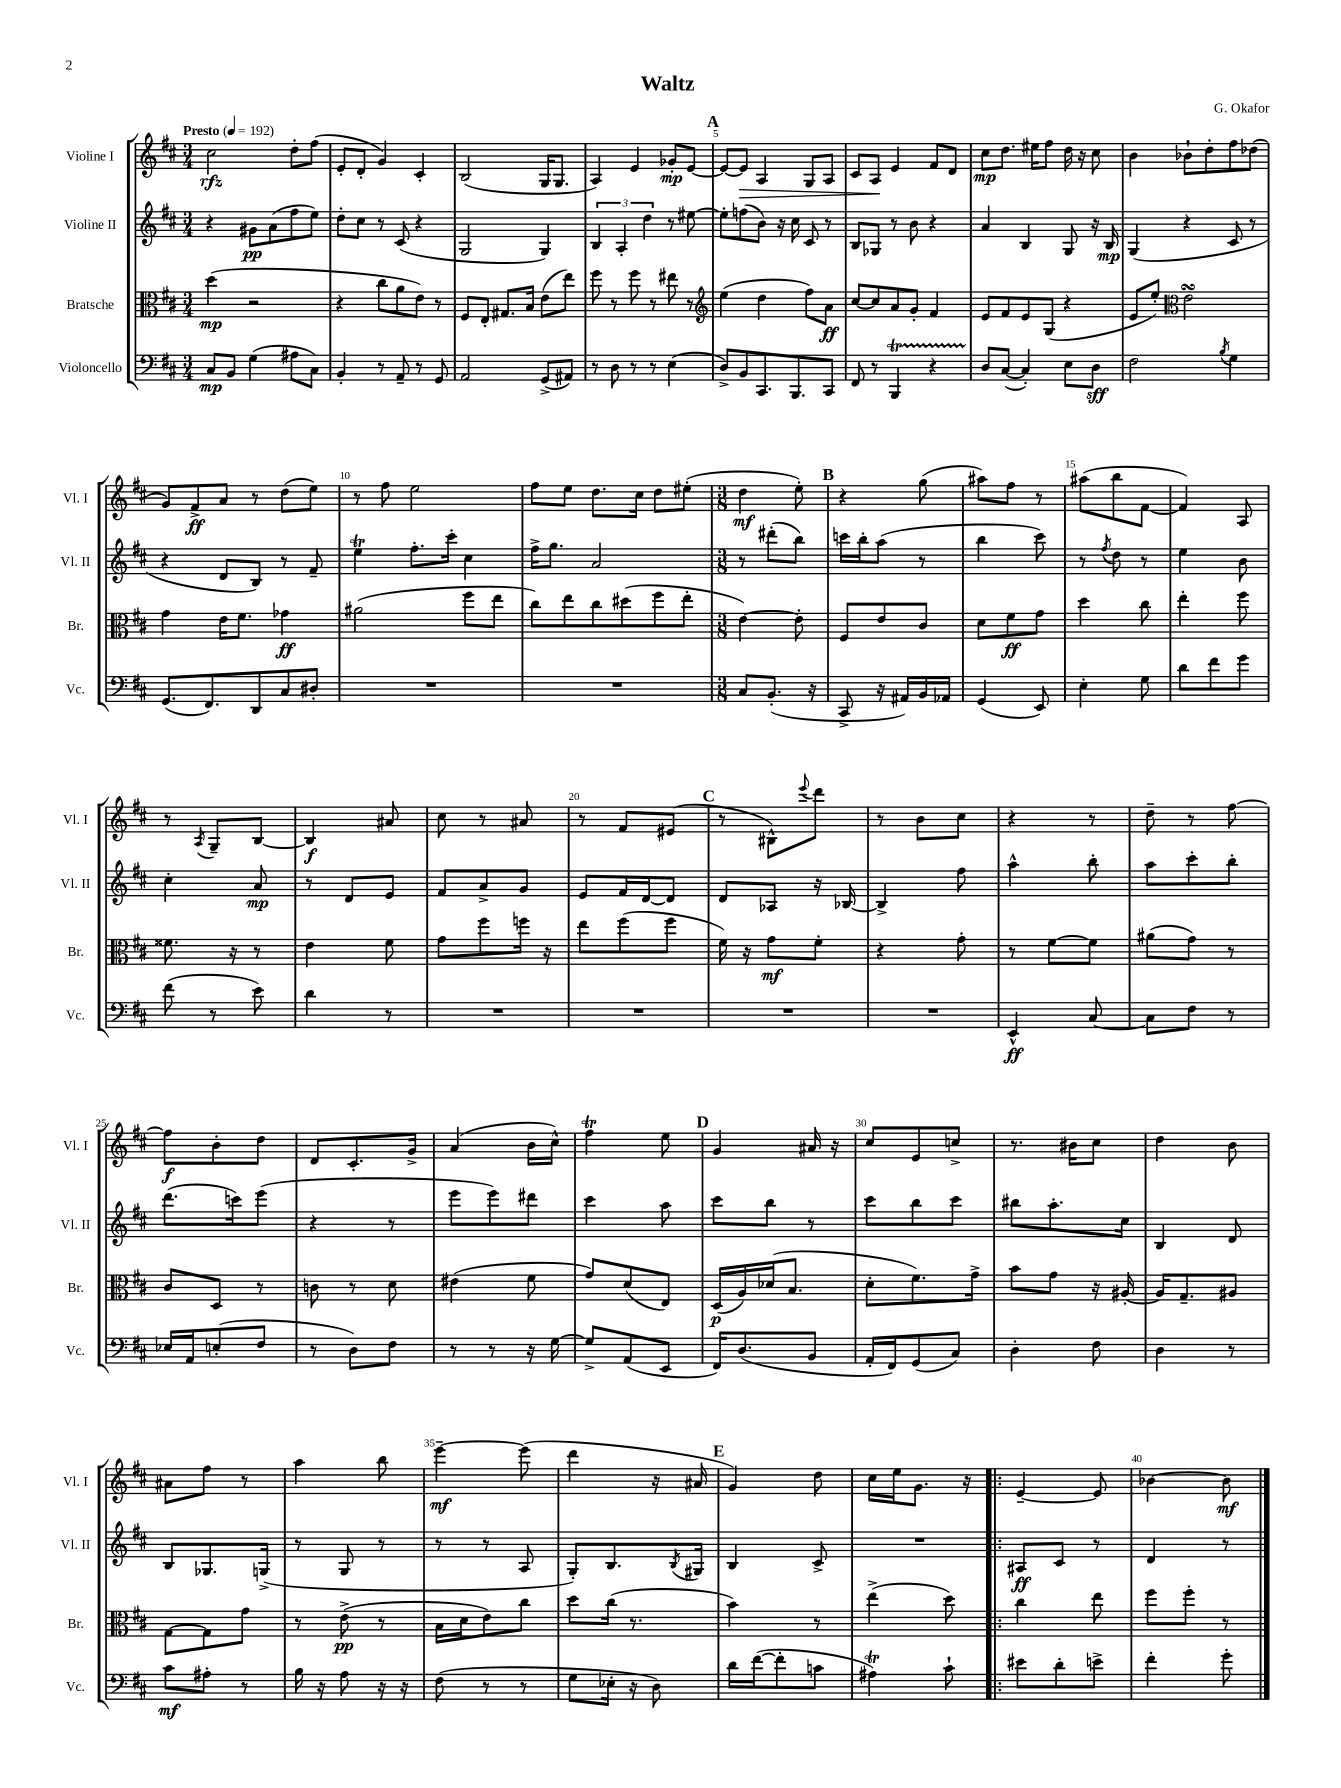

**kern	**kern	**kern	**kern
*staff4	*staff3	*staff2	*staff1
*clefF4	*clefC3	*clefG2	*clefG2
*k[f#c#]	*k[f#c#]	*k[f#c#]	*k[f#c#]
*M3/4	*M3/4	*M3/4	*M3/4
*MM192	*MM192	*MM192	*MM192
8C#	(4dd	4r	2cc#
8BB	.	.	.
(4G	2r	8g#	.
.	.	(8a	.
8A#	.	8ff#	8dd'
8C#)	.	8ee)	(8ff#
=	=	=	=
4BB'	4r	8dd'	8e'
.	.	8cc#	8d'
8r	8cc#	8r	4g)
8AA~	8a	(8c#	.
8r	8e)	4r	4c#'
8GG	8r	.	.
=	=	=	=
2AA	8F#	2G	(2B
.	8E'	.	.
.	8.G#	.	.
.	16B	.	.
(8GG^	(8e	4G)	16G
.	.	.	8.G
8AA#)	8ee)	.	.
=	=	=	=
8r	8ff#	6B	4A)
8D	8r	.	.
.	.	6A'	.
8r	8ff#	.	4e
.	.	6dd	.
8r	8r	.	.
(4E	8ee#	8r	8g-'
.	8r	[8ee#	[8e
=	=	=	=
*	*clefG2	*	*
8D^)	(4ee	8ee#']	8e_
8BB	.	(8ff	8e]
8.CC#	4dd	8b)	4A
.	.	16r	.
8.BBB	.	16cc#	.
.	8ff#)	8c#	8G
8CC#	8a	8r	8A
=	=	=	=
8FF#	[8cc#	8B	8c#
8r	8cc#]	8G-	8A
4BBB	8a	8r	4e
.	8g'	8b	.
4r	4f#	4r	8f#
.	.	.	8d
=	=	=	=
8D	8e	4a	8cc#
([8C#	8f#	.	8.dd
4C#'])	8e	4B	.
.	.	.	16ee#
.	(8G	.	8ff#
8E	4r	8G	16dd
.	.	.	16r
8D	.	16r	8cc#
.	.	16B	.
=	=	=	=
2F#	8e	(4G	4b
.	8ee')	.	.
*	*clefC3	*	*
.	2e	4r	8b-`
.	.	.	8dd'
8qB	.	.	.
4G	.	8c#	8ff#
.	.	8r	(8dd-
=	=	=	=
(8.GG	4g	4r	8g)
.	.	.	8f#^
8.FF#)	.	.	.
.	16e	8d	8a
.	8.f#	.	.
8DD	.	8B)	8r
8C#	4g-	8r	(8dd
8D#'	.	8f#~	8ee)
=	=	=	=
2.r	(2a#	4ee	8r
.	.	.	8ff#
.	.	8.ff#'	2ee
.	.	16ccc#'	.
.	8ff#	4cc#	.
.	8ee	.	.
=	=	=	=
2.r	8cc#)	16ff#^	8ff#
.	.	8.gg	.
.	8ee	.	8ee
.	8cc#	2a	8.dd
.	(8dd#	.	.
.	.	.	16cc#
.	8ff#	.	8dd
.	8ee'	.	(8ee#'
=	=	=	=
*M3/8	*M3/8	*M3/8	*M3/8
8C#	[4e)	8r	4dd
(8.BB'	.	(8ddd#'	.
.	8e']	8bb)	8ee')
16r	.	.	.
=	=	=	=
8CC#^	8F#	16ccc	4r
.	.	16bb'	.
16r	8e	(8aa	.
16AA#)	.	.	.
16BB	8c#	8r	(8gg
16AA-	.	.	.
=	=	=	=
(4GG	8d	4bb	8aa#)
.	8f#	.	8ff#
8EE)	8g	8ccc#)	8r
=	=	=	=
4E'	4dd	8r	(8aa#
.	.	8qff#	.
.	.	8dd	8bb
8G	8cc#	8r	[8f#
=	=	=	=
8d	4ee'	4ee	4f#])
8f#	.	.	.
8g	8ff#	8b	8A
=	=	=	=
(8f#	8.f##	4cc#'	8r
.	.	.	8qA
8r	.	.	8G~
.	16r	.	.
8e)	8r	8a	[8B
=	=	=	=
4d	4e	8r	4B]
.	.	8d	.
8r	8f#	8e	8a#
=	=	=	=
4.r	8g	8f#	8cc#
.	8ff#	8a^	8r
.	16ff	8g	8a#
.	16r	.	.
=	=	=	=
4.r	8ee	8e	8r
.	(8ff#	16f#	8f#
.	.	[16d	.
.	8ff#	8d]	(8e#
=	=	=	=
4.r	16f#)	8d	8r
.	16r	.	.
.	8g	8A-	8B#^^)
.	.	.	8qqeee
.	8f#'	16r	8ddd
.	.	[16B-	.
=	=	=	=
4.r	4r	4B-^]	8r
.	.	.	8b
.	8g'	8ff#	8cc#
=	=	=	=
4EE^^	8r	4aa^^	4r
.	[8f#	.	.
[8C#	8f#]	8bb'	8r
=	=	=	=
8C#]	(8a#	8aa	8dd~
8F#	8g)	8ccc#'	8r
8r	8r	8bb'	[8ff#
=	=	=	=
16E-	8c#	(8.ddd	8ff#]
16AA	.	.	.
(8E'	8D	.	8b'
.	.	16ccc)	.
8F#	8r	(8eee	8dd
=	=	=	=
8r	8c	4r	8d
8D)	8r	.	8.c#'
8F#	8d	8r	.
.	.	.	16g^
=	=	=	=
8r	(4e#	8eee	(4a
8r	.	8eee)	.
16r	8f#	8ddd#	16b
[16G	.	.	16cc#^^)
=	=	=	=
8G^]	8g)	4ccc#	4ff#
(8AA	(8d	.	.
8EE	8E)	8aa	8ee
=	=	=	=
16FF#)	(16D	8ccc#	4g
(8.D	16A)	.	.
.	(16d-	8bb	.
.	8.B	.	.
8BB	.	8r	16a#
.	.	.	16r
=	=	=	=
16AA'	8d'	8ccc#	8cc#
16FF#)	.	.	.
(8GG	8.f#)	8bb	8e
8C#)	.	8ccc#	8cc^
.	16g^	.	.
=	=	=	=
4D'	8b	8bb#	8.r
.	8g	8.aa'	.
.	.	.	16b#
8F#	16r	.	8cc#
.	[16A#'	16cc#	.
=	=	=	=
4D	16A#]	4B	4dd
.	8.G~	.	.
8r	8A#	8d	8b
=	=	=	=
8c#	[8G	8B	8a#
8A#'	8G]	8.G-	8ff#
8r	8g	.	8r
.	.	(16G^	.
=	=	=	=
16B	8r	8r	4aa
16r	.	.	.
8A	(8e^	8G	.
16r	8r	8r	8bb
16r	.	.	.
=	=	=	=
(8F#	16B	8r	[4eee~
.	16d	.	.
8r	8e)	8r	.
8r	8cc#	8A	(8eee]
=	=	=	=
8G	8dd	8G')	4ddd
16E-'	(16cc#	8.B	.
16r	8.r	.	.
8D)	.	.	16r
.	.	8qB	.
.	.	16G#	16a#
=	=	=	=
16d	4b)	4B	4g)
([16f#	.	.	.
8f#']	.	.	.
8c	8r	8c#^	8dd
=	=	=	=
4A#)	(4ee^	4.r	16cc#
.	.	.	16ee
.	.	.	8.g
8c#`	8dd)	.	.
.	.	.	16r
=!|:	=!|:	=!|:	=!|:
8e#	4cc#	8A#	[4e~
8d'	.	8c#	.
8e^	8ee	8r	8e]
=	=	=	=
4f#'	8ff#	4d	[4b-
.	8ff#'	.	.
8g'	8r	8r	8b-]
==	==	==	==
*-	*-	*-	*-
